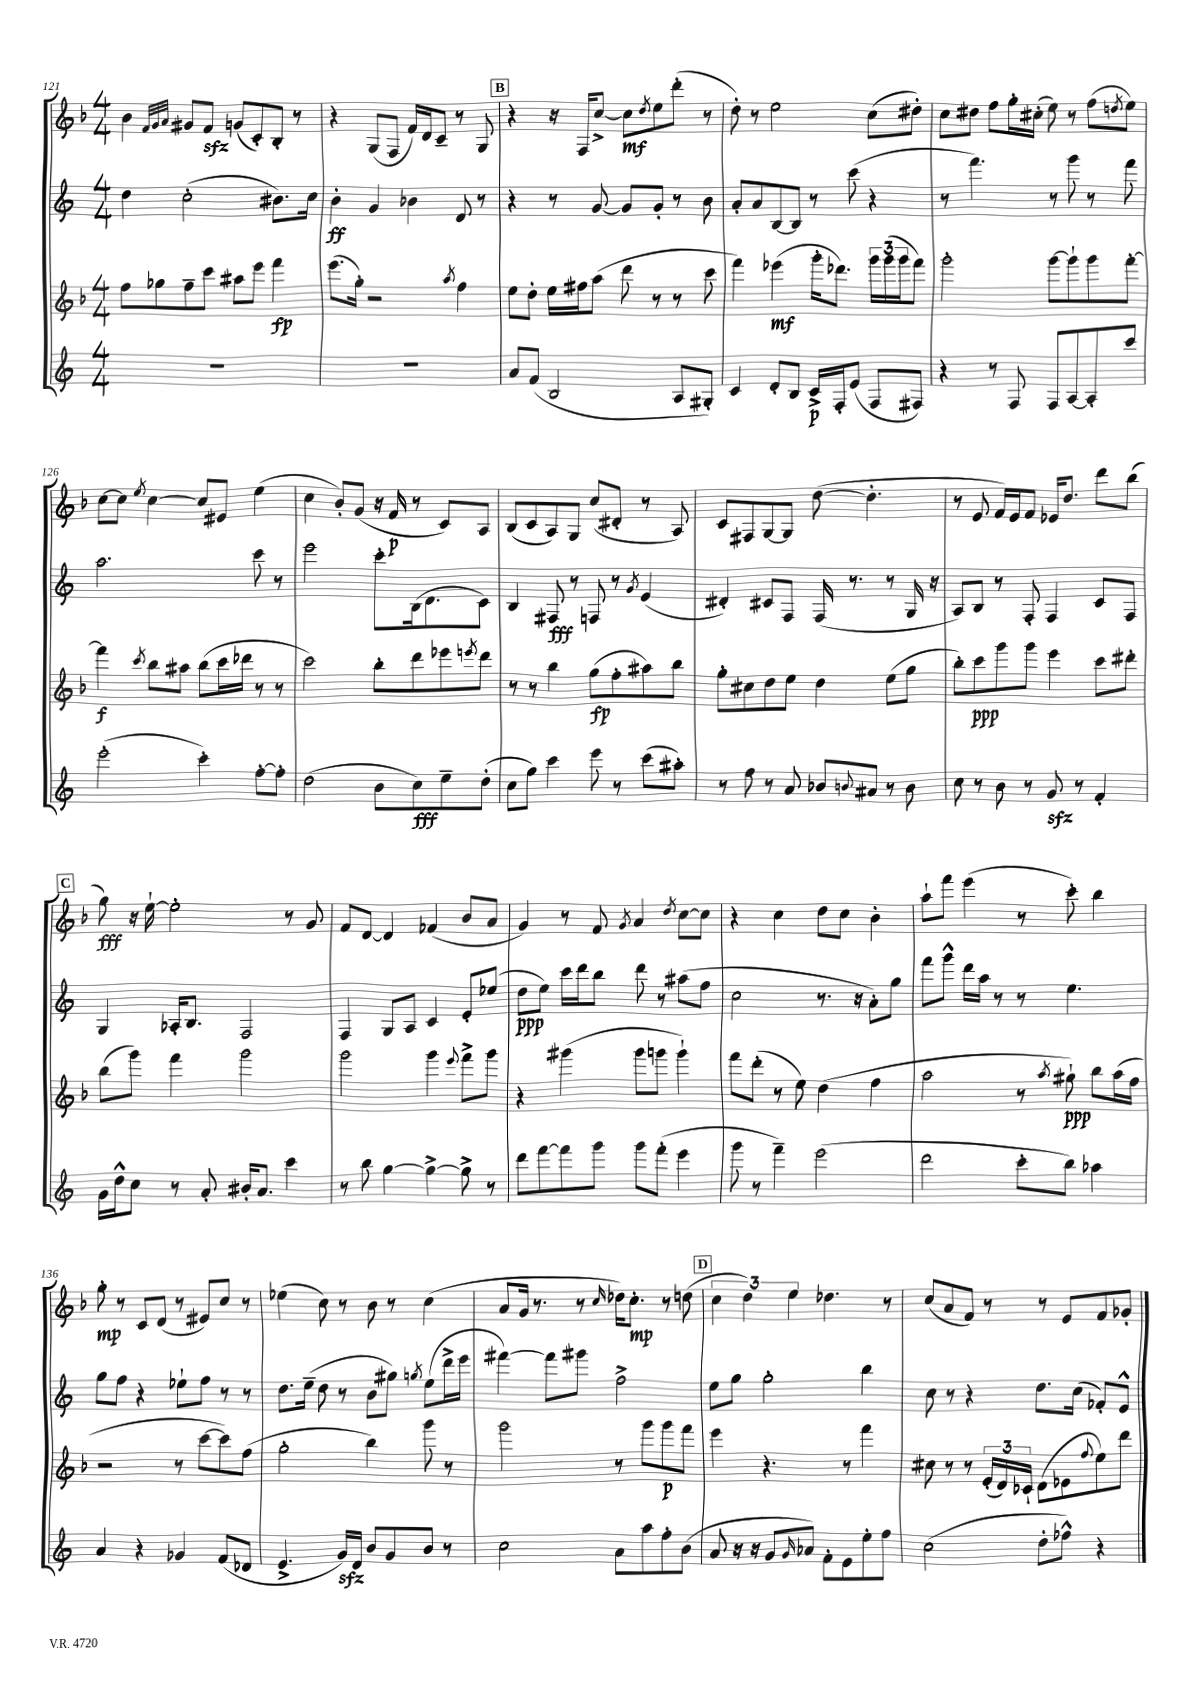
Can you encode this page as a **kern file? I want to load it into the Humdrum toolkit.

**kern	**dynam	**kern	**dynam	**kern	**dynam	**kern	**dynam
*part4	*part4	*part3	*part3	*part2	*part2	*part1	*part1
*staff4	*staff4	*staff3	*staff3	*staff2	*staff2	*staff1	*staff1
*clefG2	*	*clefG2	*	*clefG2	*	*clefG2	*
*k[]	*	*k[b-]	*	*k[]	*	*k[b-]	*
*M4/4	*	*M4/4	*	*M4/4	*	*M4/4	*
=121	=121	=121	=121	=121	=121	=121	=121
1r	.	8ff\L	.	4dd\	.	4b-\	.
.	.	8gg-X\	.	.	.	.	.
.	.	.	.	.	.	32qqf/LLL	.
.	.	.	.	.	.	32qqg/	.
.	.	.	.	.	.	32qqa/JJJ	.
.	.	8ff~\	.	(2cc'\	.	8g#X/L	.
.	.	8ccc\J	.	.	.	8fzz/J	.
.	.	8aa#X\L	.	.	.	(8gn/L	.
.	.	8eee\J	.	.	.	8c'/)	.
.	.	4fff\	fp	8.b#X\L)	.	8B-'/J	.
.	.	.	.	.	.	8r	.
.	.	.	.	16cc\Jk	.	.	.
=122	=122	=122	=122	=122	=122	=122	=122
1r	.	(8.eee\L	.	4b'\	ff	4r	.
.	.	16gg'\Jk)	.	.	.	.	.
.	.	2r	.	4g/	.	(8G/L	.
.	.	.	.	.	.	8F/J	.
.	.	.	.	4b-X\	.	16f/LL)	.
.	.	.	.	.	.	16d/J	.
.	.	.	.	.	.	8c~/J	.
.	.	8qaa/	.	.	.	.	.
.	.	4ff\	.	8d/	.	8r	.
.	.	.	.	8r	.	8G/	.
!!LO:REH:place=s1:t=B
=123	=123	=123	=123	=123	=123	=123	=123
8a/L	.	8ee\L	.	4r	.	4r	.
(8f/J	.	8dd'\J	.	.	.	.	.
2B/	.	16ee\LL	.	8r	.	16r	.
.	.	16ff#X\J	.	.	.	16F/KL	.
.	.	(8aa\J	.	[8g/	.	[8cc^/J	.
.	.	8ddd\	.	8g/L]	.	8cc\L]	mf
.	.	.	.	.	.	8qdd/	.
.	.	8r	.	8g'/J	.	8ee\	.
8A/L	.	8r	.	8r	.	(8ddd'\J	.
8G#X'/J)	.	8ccc\	.	8b\	.	8r	.
=124	=124	=124	=124	=124	=124	=124	=124
4c/	.	4fff\)	.	8a'/L	.	8dd'\)	.
.	.	.	.	8a/	.	8r	.
8d'/L	.	(4eee-X\	mf	[8B/	.	2ee\	.
8B/J	.	.	.	8B/J]	.	.	.
16c^/LL	p	16ggg'\KL	.	8r	.	.	.
16F'/J	.	8.ddd-X\J)	.	.	.	.	.
(8e/J	.	.	.	(8ccc\	.	.	.
8F/L	.	24ggg\LL	.	4r	.	(8cc\L	.
.	.	(24ggg\	.	.	.	.	.
.	.	24ggg\J	.	.	.	.	.
8F#X/J)	.	8fff\J)	.	.	.	8dd#X'\J)	.
=125	=125	=125	=125	=125	=125	=125	=125
4r	.	2ggg'\	.	8r	.	8cc\L	.
.	.	.	.	4.fff\)	.	8dd#X\J	.
8r	.	.	.	.	.	8ff\L	.
8F/	.	.	.	.	.	16gg'\L	.
.	.	.	.	.	.	(16cc#X'\JJ	.
8F/L	.	[8ggg\L	.	8r	.	8ee\)	.
[8A/	.	8ggg`\]	.	8ggg\	.	8r	.
8A'/]	.	8ggg\	.	8r	.	(8ff\L	.
.	.	.	.	.	.	8qddn/	.
8ccc/J	.	[8fff'\J	.	8fff\	.	8ee\J)	.
!!LO:LB:g=z
=126	=126	=126	=126	=126	=126	=126	=126
(2eee'\	.	4fff\]	f	2.aa\	.	[8cc\L	.
.	.	.	.	.	.	8cc\J]	.
.	.	8qccc/	.	.	.	8qee/	.
.	.	8bb-\L	.	.	.	[4cc\	.
.	.	8aa#X\J	.	.	.	.	.
4ccc'\)	.	(8bb-\L	.	.	.	8cc/L]	.
.	.	16ccc\L	.	.	.	8e#X/J	.
.	.	16ddd-X\JJ	.	.	.	.	.
[8ff'\L	.	8r	.	8ccc\	.	(4ee\	.
8ff'\J]	.	8r	.	8r	.	.	.
=127	=127	=127	=127	=127	=127	=127	=127
(2dd\	.	2ccc\)	.	2eee\	.	4cc\	.
.	.	.	.	.	.	8b-'/L)	.
.	.	.	.	.	.	(8g/J	.
8b\L	.	8bb-'\L	.	8ccc'\L	.	16r	.
.	.	.	.	.	.	16f/	p
8cc\)	fff	8ddd\	.	(16B\k	.	8r	.
.	.	.	.	8.d\	.	.	.
8ee~\	.	8eee-X\	.	.	.	8c/L)	.
.	.	8qeeen/	.	.	.	.	.
(8dd'\J	.	8ddd\J	.	8c\J)	.	8A/J	.
=128	=128	=128	=128	=128	=128	=128	=128
8cc\L	.	8r	.	4B/	.	(8B-/L	.
8gg\J)	.	8r	.	.	.	8c/	.
4ccc\	.	4bb-\	.	8F#X/	fff	8A/)	.
.	.	.	.	8r	.	8G/J	.
8eee\	.	(8gg\L	fp	8Fn/	.	(8cc/L	.
8r	.	8ff'\	.	8r	.	8d#X'/J	.
.	.	.	.	8qg/	.	.	.
(8ccc\L	.	8aa#X\)	.	(4e/	.	8r	.
8aa#X'\J)	.	8bb-\J	.	.	.	8A/)	.
=129	=129	=129	=129	=129	=129	=129	=129
8r	.	8gg'\L	.	4d#X'/)	.	8c/L	.
8ff\	.	8cc#X\	.	.	.	8F#X/	.
8r	.	8dd\	.	8c#X/L	.	[8G/	.
8a/	.	8ee\J	.	8F/J	.	8G/J]	.
8b-X/L	.	4dd\	.	(16F/	.	([8dd\	.
.	.	.	.	8.r	.	.	.
8qqbn/	.	.	.	.	.	.	.
8a#X/J	.	.	.	.	.	4.dd'\]	.
8r	.	(8ee\L	.	8r	.	.	.
8b\	.	8gg\J	.	16G/	.	.	.
.	.	.	.	16r	.	.	.
=130	=130	=130	=130	=130	=130	=130	=130
8cc\	.	8bb-'\L)	.	8A/L)	.	8r	.
8r	.	8ccc\	ppp	8B/J	.	8e/	.
8b\	.	8ggg\	.	8r	.	16f/LL)	.
.	.	.	.	.	.	16e/J	.
8r	.	8ggg\J	.	8F'/	.	8f/J	.
8gzz/	.	4eee\	.	4F/	.	16e-X/KL	.
.	.	.	.	.	.	8.dd/J	.
8r	.	.	.	.	.	.	.
4f'/	.	8ccc\L	.	8c/L	.	8ddd\L	.
.	.	8ddd#X'\J	.	8F/J	.	(8bb-\J	.
!!LO:LB:g=z
!!LO:REH:place=s1:t=C
=131	=131	=131	=131	=131	=131	=131	=131
16g\LL	.	(8bb-\L	.	4G/	.	8gg\)	fff
16dd^^\J	.	.	.	.	.	.	.
8cc\J	.	8ggg\J)	.	.	.	16r	.
.	.	.	.	.	.	[16ee`\	.
8r	.	4fff\	.	16A-X'/KL	.	2ee'\]	.
.	.	.	.	8.B/J	.	.	.
8a'/	.	.	.	.	.	.	.
16b#X'/KL	.	2ggg\	.	2F/	.	.	.
8.a/J	.	.	.	.	.	.	.
4ccc\	.	.	.	.	.	8r	.
.	.	.	.	.	.	8g/	.
=132	=132	=132	=132	=132	=132	=132	=132
8r	.	2ggg\	.	4F/	.	8f/L	.
8bb\	.	.	.	.	.	[8d/J	.
[4gg\	.	.	.	8G/L	.	4d/]	.
.	.	.	.	8A/J	.	.	.
4gg^\_	.	4ggg\	.	4c/	.	(4f-X/	.
.	.	8qqeee/	.	.	.	.	.
8gg^\]	.	8fff^\L	.	8e'/L	.	8b-/L	.
8r	.	8ggg\J	.	(8ee-X/J	.	8a/J	.
=133	=133	=133	=133	=133	=133	=133	=133
8ddd\L	.	4r	.	8dd\L	ppp	4g/)	.
[8fff\	.	.	.	8ee\J)	.	.	.
8fff\]	.	(4ggg#X\	.	16ccc\LL	.	8r	.
.	.	.	.	16ddd\J	.	.	.
8ggg\J	.	.	.	8bb\J	.	8f/	.
.	.	.	.	.	.	8qg/	.
8ggg\L	.	8ggg#\L	.	8ddd\	.	4a/	.
(8fff'\J	.	8gggn\J	.	8r	.	.	.
.	.	.	.	.	.	8qdd/	.
4eee\	.	4ggg`\)	.	(8aa#X\L	.	[8cc\L	.
.	.	.	.	8ff\J	.	8cc\J]	.
=134	=134	=134	=134	=134	=134	=134	=134
8ggg\	.	8fff\L	.	2cc\	.	4r	.
8r	.	(8ddd'\J	.	.	.	.	.
4fff~\)	.	8r	.	.	.	4cc\	.
.	.	8ee\)	.	.	.	.	.
(2eee\	.	(4dd\	.	8.r	.	8dd\L	.
.	.	.	.	.	.	8cc\J	.
.	.	.	.	16r	.	.	.
.	.	4ff\	.	8a'\L)	.	4b-'\	.
.	.	.	.	8gg\J	.	.	.
=135	=135	=135	=135	=135	=135	=135	=135
2ddd\	.	2aa\	.	8fff\L	.	8aa`\L	.
.	.	.	.	8ggg^^\J	.	8fff\J	.
.	.	.	.	16ddd\LL	.	(4eee\	.
.	.	.	.	16aa\JJ	.	.	.
.	.	.	.	8r	.	.	.
8ccc'\L	.	8r	.	8r	.	8r	.
.	.	8qaa/	.	.	.	.	.
8bb\J)	.	8gg#X`\)	ppp	4.ee\	.	8ccc'\)	.
4aa-X\	.	8bb-\L	.	.	.	4bb-\	.
.	.	(16aa\L	.	.	.	.	.
.	.	16ff\JJ	.	.	.	.	.
!!LO:LB:g=z
=136	=136	=136	=136	=136	=136	=136	=136
4a/	.	2r	.	8gg\L	.	8gg'\	mp
.	.	.	.	8ff\J	.	8r	.
4r	.	.	.	4r	.	8c/L	.
.	.	.	.	.	.	(8d/J	.
4g-X/	.	8r	.	8ee-X`\L	.	8r	.
.	.	[8ccc\L	.	8ff\J	.	8e#X/L)	.
(8f/L	.	8ccc\])	.	8r	.	8cc/J	.
8d-X/J	.	(8ff\J	.	8r	.	8r	.
=137	=137	=137	=137	=137	=137	=137	=137
4.e^/	.	2gg'\	.	8.dd\L	.	(4ee-X\	.
.	.	.	.	(16ee~\Jk	.	.	.
.	.	.	.	8dd\	.	8cc\)	.
16gzz/LL)	.	.	.	8r	.	8r	.
16d/JJ	.	.	.	.	.	.	.
8b/L	.	4bb-\)	.	8b\L	.	8b-\	.
8g/	.	.	.	8gg#X\J)	.	8r	.
.	.	.	.	8qggn/	.	.	.
8b/J	.	8ggg\	.	(8ee\L	.	(4cc\	.
8r	.	8r	.	16ddd^\L	.	.	.
.	.	.	.	16eee\JJ	.	.	.
=138	=138	=138	=138	=138	=138	=138	=138
2cc\	.	2ggg\	.	[4fff#X\)	.	8a/L	.
.	.	.	.	.	.	16g/Jk	.
.	.	.	.	.	.	8.r	.
.	.	.	.	8fff#\L]	.	.	.
.	.	.	.	8ggg#X\J	.	8r	.
.	.	.	.	.	.	16qqcc/	.
8a\L	.	8r	.	2ff^\	.	16dd-X\KL)	.
.	.	.	.	.	.	8.cc'\J	mp
8aa\	.	8ggg\L	.	.	.	.	.
8ff'\	.	8ggg\	p	.	.	8r	.
(8b\J	.	8fff\J	.	.	.	(8ddn\	.
!!LO:REH:place=s1:t=D
=139	=139	=139	=139	=139	=139	=139	=139
8a/	.	4eee\	.	8ee\L	.	6cc\	.
16r	.	.	.	8gg\J	.	.	.
.	.	.	.	.	.	6dd\)	.
16r	.	.	.	.	.	.	.
8g/L	.	4.r	.	2gg'\	.	.	.
.	.	.	.	.	.	6ee\	.
16qqg/	.	.	.	.	.	.	.
8a-X/J)	.	.	.	.	.	.	.
8f'\L	.	.	.	.	.	4.dd-X\	.
8e\	.	8r	.	.	.	.	.
8ee'\	.	4fff\	.	4bb\	.	.	.
8ff\J	.	.	.	.	.	8r	.
=140	=140	=140	=140	=140	=140	=140	=140
(2cc\	.	8cc#X\	.	8cc\	.	(8cc/L	.
.	.	8r	.	8r	.	8a/	.
.	.	8r	.	4r	.	8f/J)	.
.	.	(24e'/LL	.	.	.	8r	.
.	.	24d/)	.	.	.	.	.
.	.	24c-X`/JJ	.	.	.	.	.
8dd'\L	.	(8d\L	.	8.dd\L	.	8r	.
8ff-X^^\J)	.	8e-X\	.	.	.	8e/L	.
.	.	.	.	(16cc\Jk	.	.	.
.	.	8qqff/	.	.	.	.	.
4r	.	8ee\)	.	8f-X'/L)	.	8f/	.
.	.	8ddd\J	.	8e^^/J	.	8g-X'/J	.
==	==	==	==	==	==	==	==
*-	*-	*-	*-	*-	*-	*-	*-
